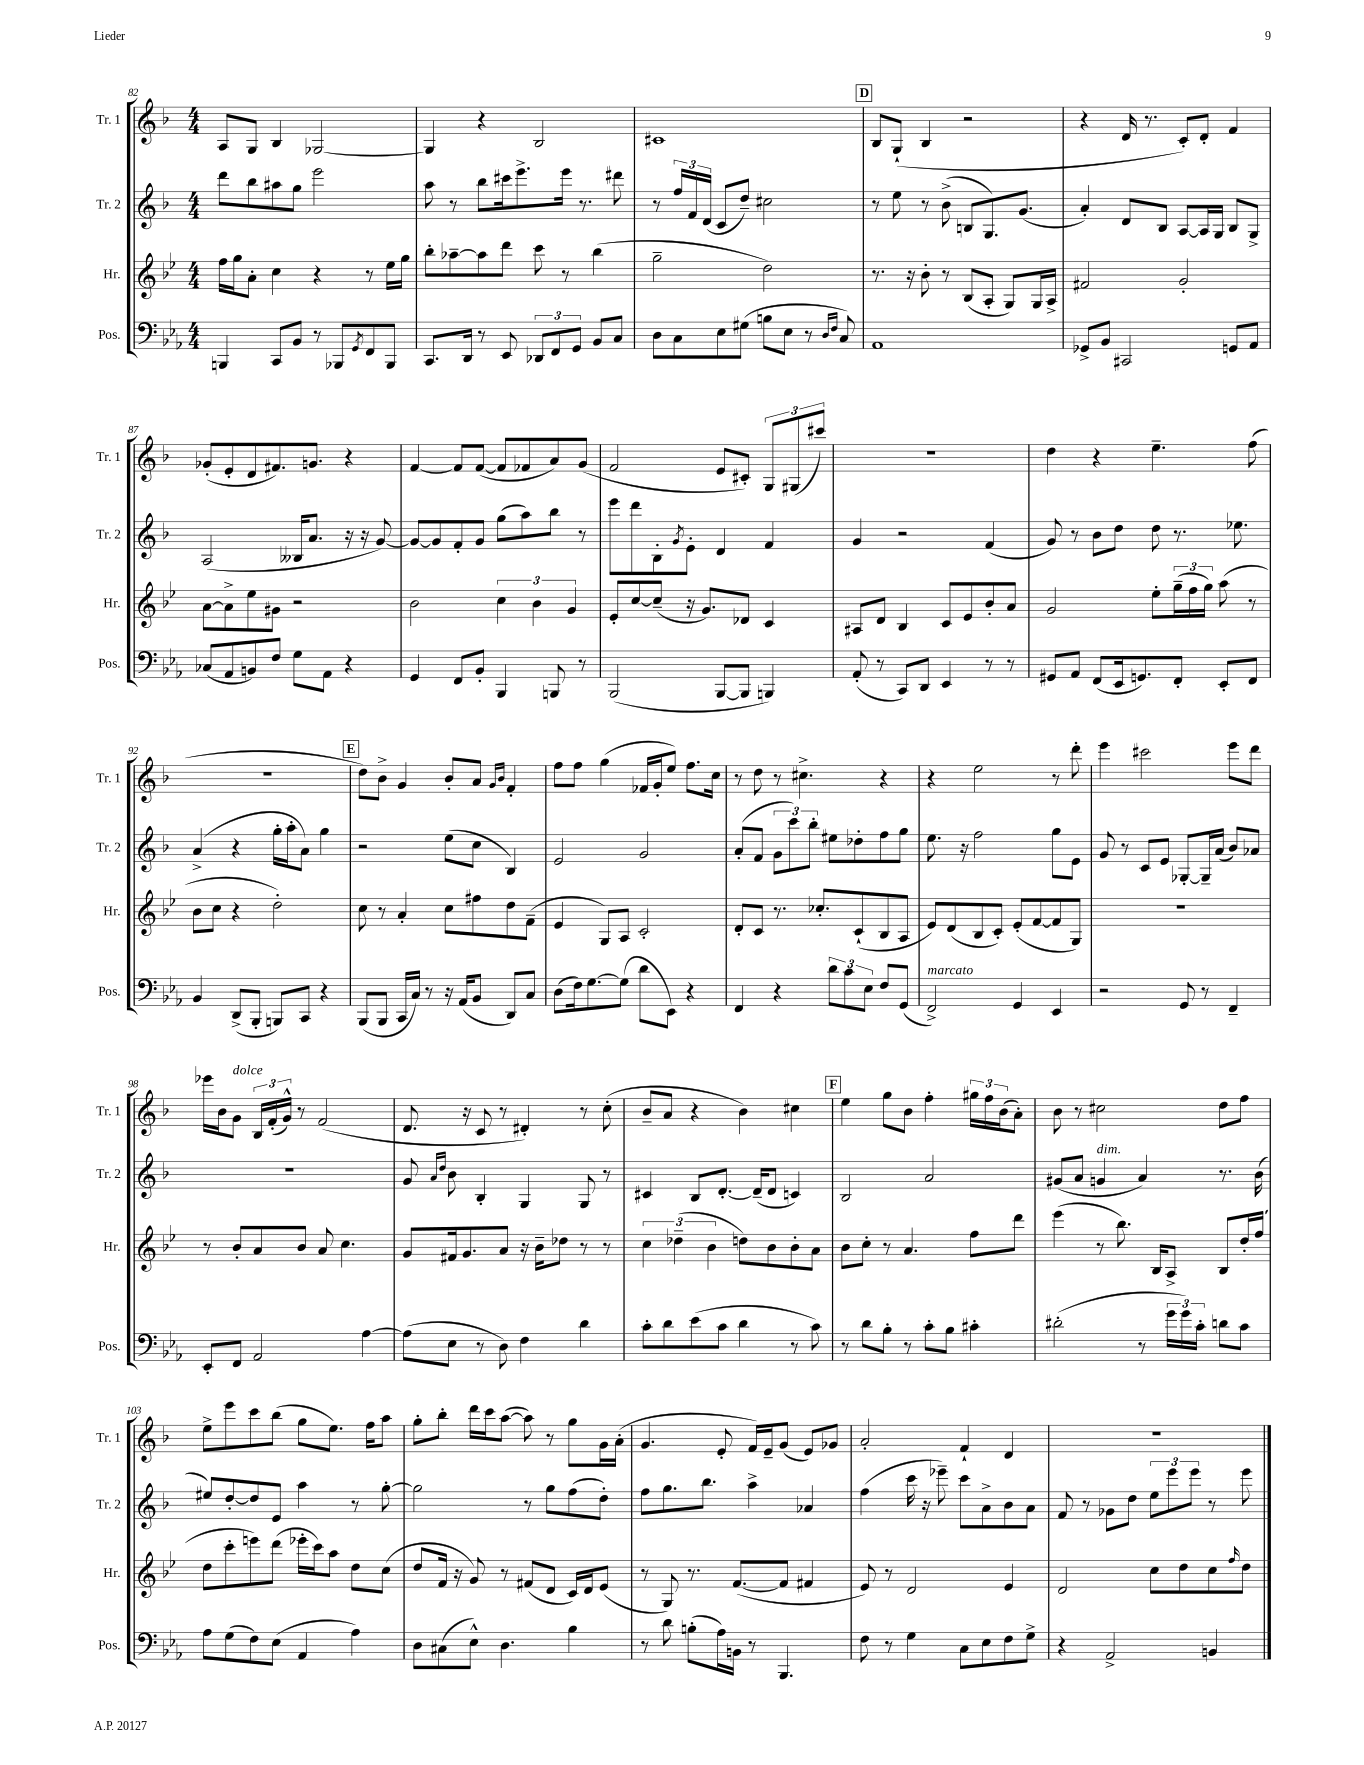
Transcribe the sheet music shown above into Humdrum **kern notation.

**kern	**kern	**kern	**kern
*staff4	*staff3	*staff2	*staff1
*clefF4	*clefG2	*clefG2	*clefG2
*k[b-e-a-]	*k[b-e-]	*k[b-]	*k[b-]
*M4/4	*M4/4	*M4/4	*M4/4
4BBB	16ff	8ddd	8A
.	16gg	.	.
.	8a'	8bb-	8G
8CC	4cc	8aa#	4B-
8BB-	.	8gg	.
8r	4r	2eee	[2G-
8BBB-	.	.	.
8qGG	.	.	.
8FF	8r	.	.
8BBB-	16ee-	.	.
.	16gg	.	.
=	=	=	=
8.CC	8bb-'	8aa	4G-]
.	[8aa-~	8r	.
16DD	.	.	.
8r	8aa-]	8bb-	4r
8EE-	8ddd	16ccc#	.
.	.	8.eee^	.
12DD-	8ccc	.	2B-
12FF	.	.	.
.	8r	16eee	.
12GG	.	.	.
.	.	8.r	.
8BB-	(4bb-	.	.
8C	.	8ddd#	.
=	=	=	=
8D	2gg~	8r	1c#
8C	.	24ff	.
.	.	24f	.
.	.	(24d	.
8E-	.	8c	.
(8G#	.	8dd~)	.
8B	2dd)	2cc#	.
8E-	.	.	.
8r	.	.	.
16qqD	.	.	.
16qqF	.	.	.
8C)	.	.	.
=	=	=	=
1AA-	8.r	8r	8B-
.	.	8ee	(8G`
.	16r	.	.
.	8b-'	8r	4B-
.	8r	(8b-^	.
.	(8B-	8B	2r
.	8A'	8.G)	.
.	8G)	.	.
.	.	(8.g	.
.	16G	.	.
.	16A^	.	.
=	=	=	=
8GG-^	2f#	4a')	4r
8BB-	.	.	.
2CC#	.	8d	16d
.	.	.	8.r
.	.	8B-	.
.	2g'	[8A	8c')
.	.	16A]	8d'
.	.	16G	.
8GG	.	8B-	4f
8AA-	.	8G^	.
=	=	=	=
(8C-	[8a	(2A	(8g-'
8AA-	8a^]	.	8e'
8BB)	8ee-	.	8d
8F	8g#	.	8.f#)
8G	2r	16B--	.
.	.	8.a	8.g
8AA-	.	.	.
4r	.	16r	4r
.	.	16r	.
.	.	[8g)	.
=	=	=	=
4GG	2b-	8g_	[4f
.	.	8g]	.
8FF	.	8f'	8f]
8BB-'	.	8g	([8f
4BBB-	6cc	(8gg	8f]
.	.	8aa)	8f-
.	6b-	.	.
8BBB	.	8bb-	8a)
.	6g	.	.
8r	.	8r	(8g
=	=	=	=
(2BBB-	8e-'	8eee	2f
.	[8cc	8ddd	.
.	(8cc~]	8B-'	.
.	.	8qg	.
.	16r	8e'	.
.	8.g)	.	.
[8BBB-	.	4d	8e
8BBB-]	8d-	.	8c#')
4BBB)	4c	4f	12G
.	.	.	(12G#
.	.	.	12ccc#)
=	=	=	=
(8AA-'	8A#	4g	1r
8r	8d	.	.
8CC)	4B-	2r	.
8DD	.	.	.
4EE-	8c	.	.
.	8e-	.	.
8r	8b-'	(4f	.
8r	8a	.	.
=	=	=	=
8GG#	2g	8g)	4dd
8AA-	.	8r	.
(8FF	.	8b-	4r
16EE-	.	8dd	.
8.GG)	.	.	.
.	8ee-'	8dd	4.ee~
8FF'	(24gg~	8.r	.
.	24ff	.	.
.	24gg)	.	.
8EE-'	(8aa	.	.
.	.	8.ee-	.
8FF	8r	.	(8ff
=	=	=	=
4BB-	8b-	(4a^	1r
.	8cc	.	.
(8DD^	4r	4r	.
8BBB-'	.	.	.
8BBB)	2dd')	16gg'	.
.	.	16aa'	.
8CC	.	8a)	.
4r	.	4gg	.
=	=	=	=
(8BBB-	8cc	2r	8dd)
8BBB-	8r	.	8b-^
16CC	4a'	.	4g
16C)	.	.	.
8r	.	.	.
16r	8cc	(8ee	8b-'
(16AA-	.	.	.
8BB-	8ff#	8cc	8a
.	.	.	16qqg
.	.	.	16qqb-
8DD)	8dd	4B-)	4f'
8C	(8f~	.	.
=	=	=	=
(8D	4e-	2e	8ff
16F)	.	.	8ff
[8.G	.	.	.
.	8G)	.	(4gg
(8G]	8A	.	.
8d	2c'	2g	16f-
.	.	.	16g'
8EE-)	.	.	8ee)
4r	.	.	8.ff
.	.	.	16cc
=	=	=	=
4FF	8d'	(8a'	8r
.	8c	8f	8dd
4r	8.r	12g	8r
.	.	12ccc)	.
.	.	.	4.cc#^
.	.	12bb-'	.
.	8.cc-'	.	.
12d	.	8ee#	.
12c	.	.	.
.	(8c`	8dd-'	.
12E-	.	.	.
8F	8B-	8ff	4r
(8GG	8A	8gg	.
=	=	=	=
2FF^)	8e-)	8.ee	4r
.	(8d	.	.
.	.	16r	.
.	8B-	2ff	2ee
.	8c')	.	.
4GG	(8e-'	.	.
.	[8f	.	.
4EE-	8f]	8gg	8r
.	8G)	8e	8ddd'
=	=	=	=
2r	1r	8g	4eee
.	.	8r	.
.	.	8c	2ccc#
.	.	8e	.
8GG	.	[8G-'	.
8r	.	16G-~]	.
.	.	(16a	.
4FF~	.	8b-)	8eee
.	.	8a-	8ddd
=	=	=	=
8EE-'	8r	1r	16eee-
.	.	.	16b-
8FF	8b-'	.	8g
2AA-	8a	.	24B-
.	.	.	(24f'
.	.	.	24g^^)
.	8b-	.	8r
.	8a	.	(2f
.	4.cc	.	.
[4A-	.	.	.
=	=	=	=
(8A-]	8g	8g	8.d
.	.	16qqa	.
.	.	16qqdd	.
8E-	16f#	8b-	.
.	8.g	.	16r
8r	.	4B-'	8c
8D)	8a	.	8r
4F	16r	4G	4d#')
.	16b-~	.	.
.	8dd-	.	.
4d	8r	8G	8r
.	8r	8r	(8cc'
=	=	=	=
8c'	6cc	4c#	8b-~
8d	.	.	8a
.	(6dd-~	.	.
(8e-	.	8B-	4r
.	6b-	.	.
8c	.	[8.d'	.
4d	8dd)	.	4b-)
.	.	(16d~]	.
.	8b-	8d	.
8r	8b-'	4c)	4cc#
8c)	8a	.	.
=	=	=	=
8r	8b-	2B-	4ee
8d	8cc'	.	.
8B-'	8r	.	8gg
8r	4.a	.	8b-
8c'	.	2a	4ff'
8B-	.	.	.
4c#'	8ff	.	24gg#
.	.	.	24ff
.	.	.	(24b-
.	8ddd	.	8a')
=	=	=	=
(2d#'	(4eee-	(8g#	8b-
.	.	8a	8r
.	8r	4g	2cc#
.	8.bb-)	.	.
8r	.	4a)	.
.	16B-	.	.
24g	8A^	.	.
24g)	.	.	.
24c'	.	.	.
8d	8B-	8.r	8dd
8c	16dd'	.	8ff
.	(16ff	(16b-	.
=	=	=	=
8A-	8dd	8ee#)	8ee^
(8G	8ccc'	[8dd'	8eee
8F)	8eee)	8dd]	8ccc
(8E-	(8ddd	8e	(8bb-
4AA-	16eee-'	4aa	8gg
.	16ccc)	.	.
.	8aa	.	8.ee)
4A-)	8dd	8r	.
.	.	.	16ff
.	(8cc	[8gg'	8aa
=	=	=	=
8D	8dd	2gg]	8gg'
(8C#	16f	.	8bb-'
.	16r	.	.
8E-^^)	8g)	.	16ddd
.	.	.	16ccc
4.D	8r	.	([8aa
.	(8f#	8r	8aa])
.	8d	8gg	8r
4B-	16c)	(8ff	8gg
.	16d	.	.
.	(8e-	8dd')	16g
.	.	.	(16a'
=	=	=	=
8r	8r	8ff	4.g
8d	8G)	8.gg	.
(8B'	8.r	.	.
.	.	8.bb-	.
16A-)	.	.	8e'
16BB	([8.f	.	.
8r	.	4aa^	16f)
.	.	.	16e~
4.BBB-	8f]	.	(8g
.	4f#	4a-	8e)
.	.	.	8g-
=	=	=	=
8F	8e-)	(4ff	2a'
8r	8r	.	.
4G	2d	16ccc	.
.	.	16r	.
.	.	8eee-~)	.
8C	.	8ccc	4f`
8E-	.	8a^	.
8F	4e-	8b-	4d
8G^	.	8a	.
=	=	=	=
4r	2d	8f	1r
.	.	8r	.
2AA-^	.	8g-	.
.	.	8dd	.
.	8cc	12ee	.
.	.	12eee	.
.	8dd	.	.
.	.	12eee	.
4BB	8cc	8r	.
.	16qqff	.	.
.	8dd	8eee	.
==	==	==	==
*-	*-	*-	*-
